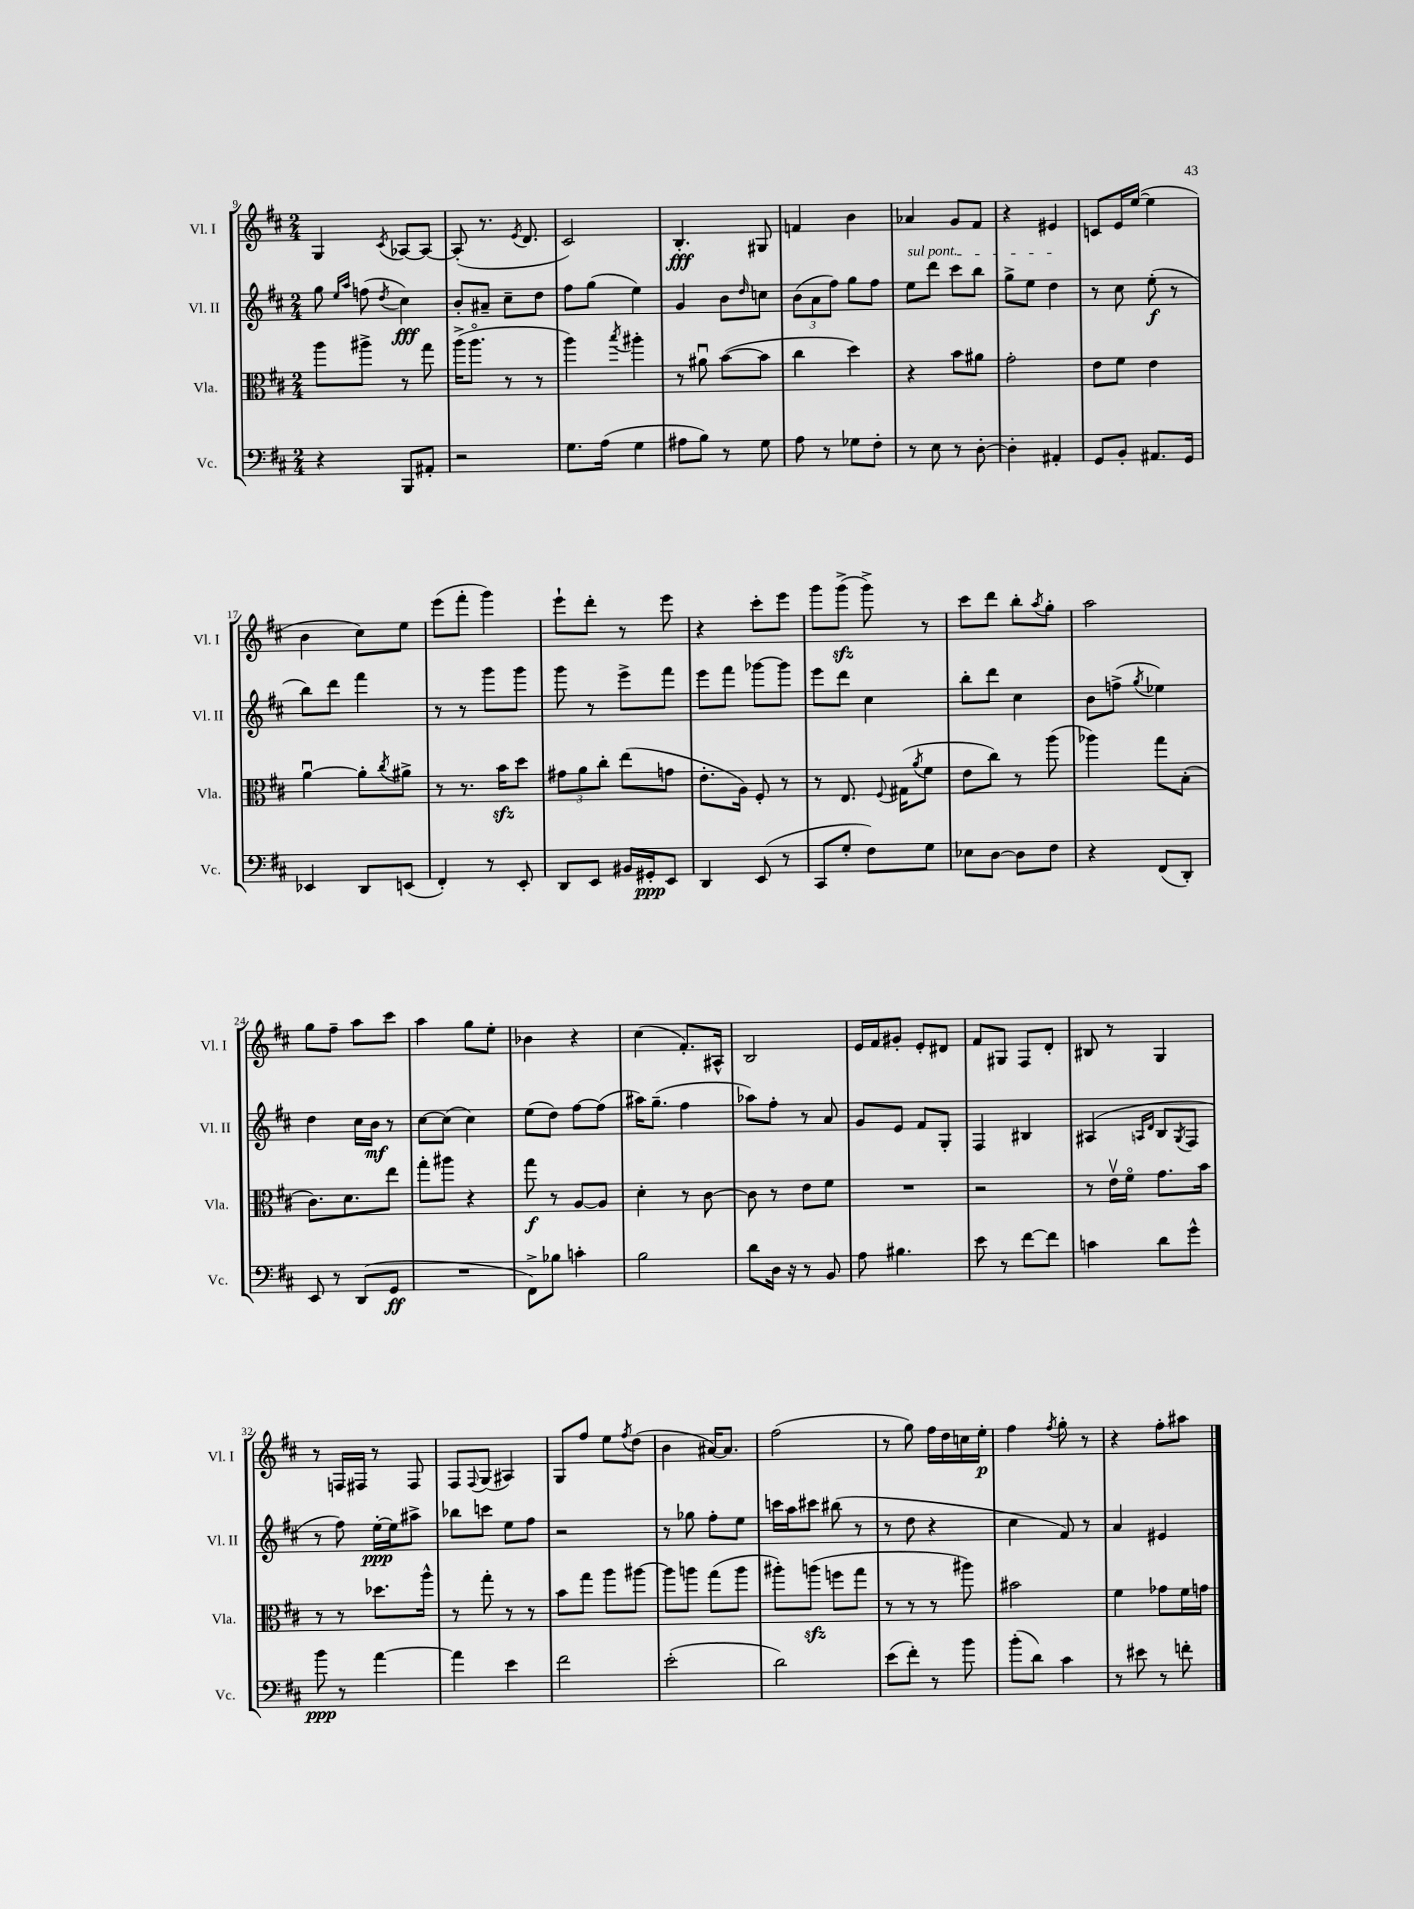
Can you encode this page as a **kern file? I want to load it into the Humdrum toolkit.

**kern	**kern	**kern	**kern
*staff4	*staff3	*staff2	*staff1
*clefF4	*clefC3	*clefG2	*clefG2
*k[f#c#]	*k[f#c#]	*k[f#c#]	*k[f#c#]
*M2/4	*M2/4	*M2/4	*M2/4
4r	8aa	8gg	4G
.	.	16qqee	.
.	.	16qqaa	.
.	8aa#^	(8ff	.
.	.	8qdd	8qc#
8BBB	8r	4cc#)	[8A-
8AA#'	8gg	.	8A-_
=	=	=	=
2r	(16aa^	8b'	(8A-']
.	8.aao	.	.
.	.	8a#~	8.r
.	8r	8cc#~	.
.	.	.	8qe
.	.	.	8.d
.	8r	8dd	.
=	=	=	=
8.G	4aa)	8ff#	2c#)
.	.	(8gg	.
(16A	.	.	.
.	8qbb	.	.
4G	4aa#'	4ee)	.
=	=	=	=
8A#	8r	4g	4.B'
8B)	8a#u	.	.
8r	([8b	8b	.
.	.	16qqdd	.
8G	8b]	8cc	8G#
=	=	=	=
8A	4cc#	(12b	4f
.	.	12a	.
8r	.	.	.
.	.	12ff#)	.
8G-	4dd)	8gg	4b
8F#'	.	8ff#	.
=	=	=	=
8r	4r	8ee	4a-
8E	.	8ddd	.
8r	8b	8ccc#	8g
[8D'	8a#	8bb	8f#
=	=	=	=
4D']	2g'	8gg^	4r
.	.	8ee	.
4AA#'	.	4dd	4e#
=	=	=	=
8GG	8e	8r	8c
8BB'	8f#	8cc#	16e
.	.	.	([16ee
8.AA#	4e	(8ee'	4ee]
.	.	8r	.
16GG	.	.	.
=	=	=	=
4EE-	[4au	8bb)	4b
.	.	8ddd	.
8DD	8a']	4fff#	8cc#)
.	8qcc#	.	.
(8EE	8a#^	.	8ee
=	=	=	=
4FF#')	8r	8r	(8eee
.	8.r	8r	8fff#'
8r	.	8ggg	4ggg)
.	16b	.	.
8EE'	8dd	8ggg	.
=	=	=	=
8DD	12g#	8ggg	8eee`
.	12a	.	.
8EE	.	8r	8ddd'
.	12cc#'	.	.
16BB#	(8ee	8eee^	8r
16GG#'	.	.	.
8EE	8g	8fff#	8eee
=	=	=	=
4DD	8.e'	8eee	4r
.	.	8fff#	.
.	16A)	.	.
(8EE	8F#'	[8ggg-	8ccc#'
8r	8r	8ggg-]	8eee
=	=	=	=
8CC#	8r	8eee	8ggg
8G'	8.E	8ddd	(8ggg^
8F#)	.	4cc#	8ggg^)
.	8qqF#	.	.
.	(16G#	.	.
.	8qa	.	.
8G	8f#	.	8r
=	=	=	=
8E-	8e	8bb'	8ccc#
[8D	8cc#)	8ddd	8ddd
8D]	8r	4cc#	8bb'
.	.	.	8qaa
8F#	(8aa	.	8gg'
=	=	=	=
4r	4aa-)	8b	2aa
.	.	(8ff^	.
.	.	8qgg	.
(8FF#	8gg	4ee-)	.
8DD')	(8B'	.	.
=	=	=	=
8EE	8.c#)	4dd	8gg
8r	.	.	8ff#~
.	8.d	.	.
(8DD	.	16cc#	8aa
.	.	16b	.
8GG	8ee	8r	8ccc#
=	=	=	=
2r	8gg'	[8cc#	4aa
.	8aa#	(8cc#]	.
.	4r	4cc#)	8gg
.	.	.	8ee'
=	=	=	=
8FF#^)	8gg	(8ee	4b-
8B-	8r	8dd)	.
4c'	[8A	[8ff#	4r
.	8A]	(8ff#]	.
=	=	=	=
2B	4d'	16aa#)	(4cc#
.	.	(8.gg~	.
.	8r	4ff#	8.f#')
.	[8c#	.	.
.	.	.	16A#^^
=	=	=	=
8d	8c#]	8aa-)	2B
16D	8r	8ff#'	.
16r	.	.	.
8r	8e	8r	.
8BB	8f#	8a	.
=	=	=	=
8A	2r	8g	16e
.	.	.	16f#
4.B#	.	8e	8g#'
.	.	8f#	8e'
.	.	8G'	8d#
=	=	=	=
8e	2r	4F#	8f#
8r	.	.	8G#
[8f#	.	4B#	8F#
8f#]	.	.	8d'
=	=	=	=
4c	8r	(4A#	8B#
.	16ev	.	8r
.	16f#o	.	.
.	.	16qqA	.
.	.	16qqd	.
8d	8.g	8B	4G
.	.	8qG	.
8g^^	.	8F#	.
.	16b	.	.
=	=	=	=
8b	8r	8r	8r
8r	8r	8ff#)	16F
.	.	.	16F#
[4a	8.dd-	[16ee'	8r
.	.	16ee]	.
.	.	8aa#^	8F#
.	16aa^^	.	.
=	=	=	=
4a]	8r	8bb-	8F#
.	.	.	8qqF#
.	8gg'	8ccc	(8G
4e	8r	8ee	4A#)
.	8r	8ff#	.
=	=	=	=
2f#	8b	2r	8G
.	8gg	.	8ff#
.	8aa	.	8ee
.	.	.	8qff#
.	[8aa#	.	(8dd
=	=	=	=
(2e'	8aa#]	8r	4b
.	8aa	8gg-	.
.	(8gg	8ff#'	[16a#)
.	.	.	8.a#]
.	8aa	8ee	.
=	=	=	=
2d)	8aa#')	16ccc	(2ff#
.	.	16aa	.
.	(8aa	8ccc#	.
.	8ff	(8bb#	.
.	8gg	8r	.
=	=	=	=
(8e	8r	8r	8r
8f#')	8r	8dd	8gg)
8r	8r	4r	16ff#
.	.	.	16dd
8b	8aa#)	.	16cc
.	.	.	16ee'
=	=	=	=
(8b'	2b#	4cc#	4ff#
8d)	.	.	.
.	.	.	8qff#
4c#	.	8f#)	8gg'
.	.	8r	8r
=	=	=	=
8r	4f#	4a	4r
8e#	.	.	.
8r	8g-	4e#	8ff#'
8f'	16f#	.	8aa#
.	16g	.	.
==	==	==	==
*-	*-	*-	*-
